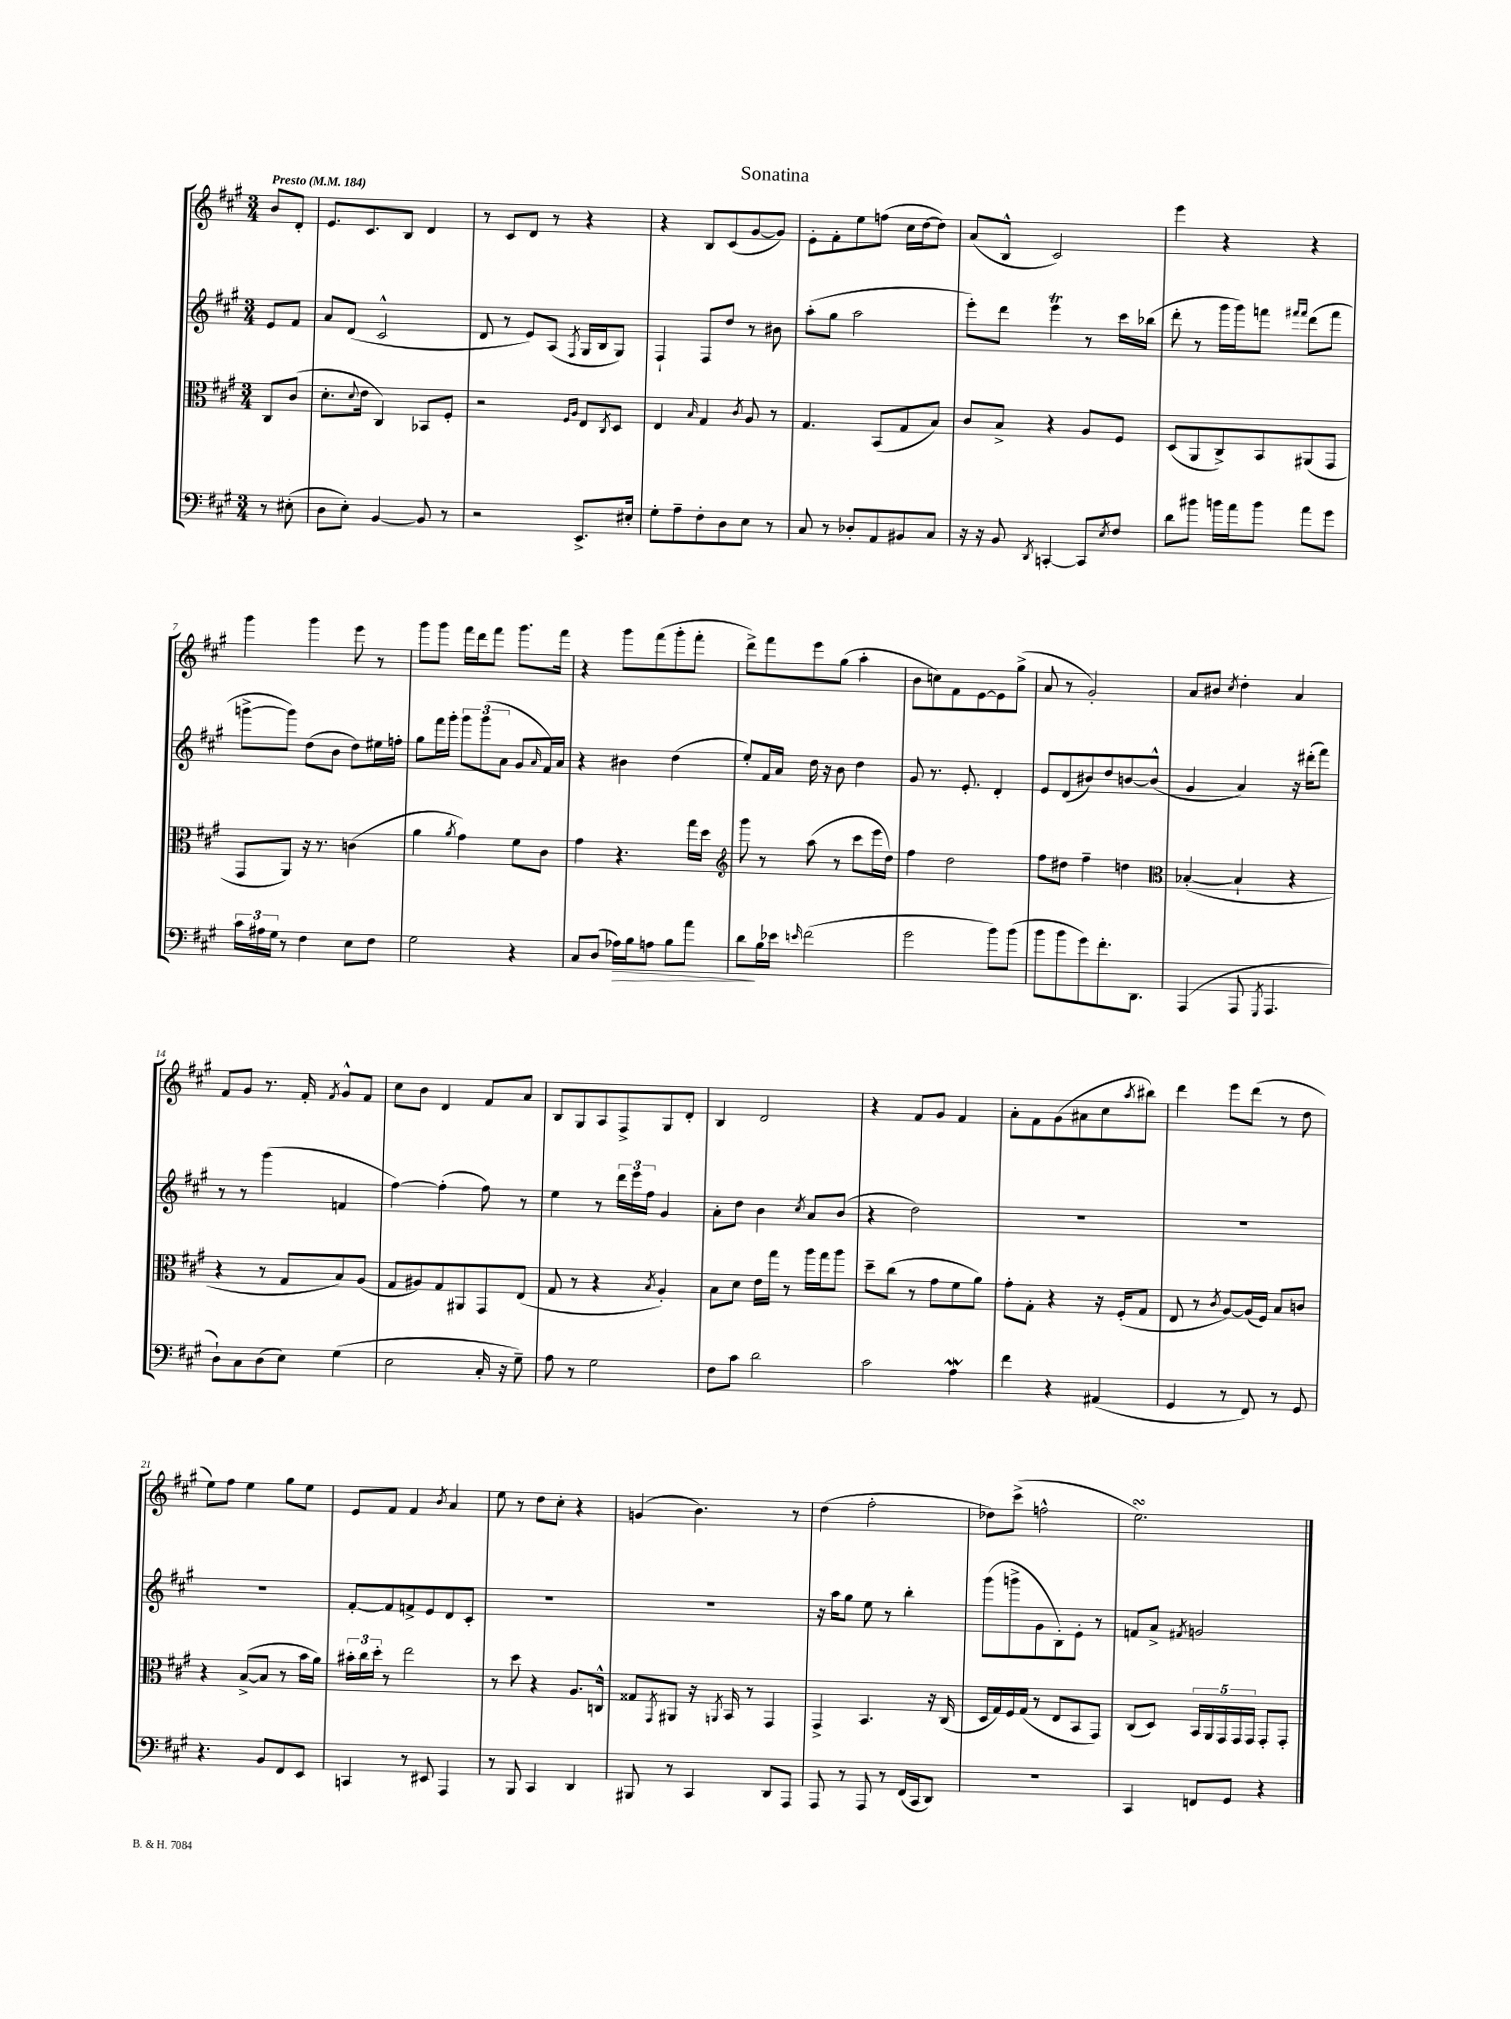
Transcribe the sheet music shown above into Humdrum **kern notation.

**kern	**kern	**kern	**kern
*staff4	*staff3	*staff2	*staff1
*clefF4	*clefC3	*clefG2	*clefG2
*k[f#c#g#]	*k[f#c#g#]	*k[f#c#g#]	*k[f#c#g#]
*M3/4	*M3/4	*M3/4	*M3/4
*MM184	*MM184	*MM184	*MM184
8r	8C#	8e	8b
(8E#'	(8c#	8f#	8d'
=	=	=	=
8D	8.d'	8a	8.e
8E')	.	(8d	.
.	8qqd	.	.
.	16e	.	8.c#
[4BB	4C#)	2c#^^	.
.	.	.	8B
8BB]	8BB-	.	4d
8r	8F#'	.	.
=	=	=	=
2r	2r	8d	8r
.	.	8r	8c#
.	.	8e)	8d
.	.	(8A	8r
.	16qqF#	.	.
.	16qqA	8qF#	.
8.EE^	8E	16G#	4r
.	.	16B	.
.	8qC#	.	.
.	8D	8G#)	.
16E#'	.	.	.
=	=	=	=
8G#'	4E	4F#`	4r
8A~	.	.	.
.	16qqB	.	.
8F#'	4G#	8F#	8B
8D	.	8dd	(8c#
.	8qc#	.	.
8E	8A	8r	[8g#
8r	8r	8b#	8g#])
=	=	=	=
8C#	4.G#	(8aa'	8e'
8r	.	8gg#	8f#'
8D-'	.	2aa	8ee
8AA	(8BB	.	(8ff
8BB#	8G#	.	16cc#
.	.	.	[16dd
8C#	8B)	.	8dd])
=	=	=	=
16r	8c#	8eee')	(8a
16r	.	.	.
8BB	8B^	8ddd	8B^^
8qDD	.	.	.
[4CC'	4r	4eee	2c#)
8CC]	8A	8r	.
8qE	.	.	.
8F#	8F#	16ccc#	.
.	.	(16bb-	.
=	=	=	=
8d	(8D	8ddd'	4eee
8b#	8AA	8r	.
16b	8C#^)	16ggg#	4r
16a	.	16ggg#)	.
8b	8BB	8fff	.
.	.	16qqfff#	.
.	.	16qqfff#	.
8a	(8AA#	(8ddd	4r
8g#	8GG#	8fff#	.
=	=	=	=
24c#	8GG#	[8ggg^	4ggg#
24A#	.	.	.
24G#	.	.	.
8r	8AA)	8ggg])	.
4F#	16r	(8dd	4ggg#
.	8.r	.	.
.	.	8b	.
8E	(4c	8dd)	8eee
8F#	.	16ee#	8r
.	.	16ff'	.
=	=	=	=
2G#	4a	8gg#	8ggg#
.	.	16fff#	8ggg#
.	.	16ggg#'	.
.	8qa	.	.
.	4g#)	12ggg#	16fff#
.	.	.	16ddd
.	.	(12ggg#	.
.	.	.	8fff#
.	.	12a	.
4r	8f#	8g#	8.ggg#
.	.	16qqa	.
.	8c#	16f#)	.
.	.	16a	16fff#
=	=	=	=
8C#	4g#	4r	4r
(8D	.	.	.
16A-)	4.r	4b#	8ggg#
16B	.	.	.
8A	.	.	(8fff#
8B	.	(4dd	8ggg#'
8a	16gg#	.	8fff#'
.	16dd	.	.
=	=	=	=
*	*clefG2	*	*
8d	8ggg#	8ee')	8ddd^)
16B	8r	16f#	8fff#
16e-	.	16a	.
16qqe	.	.	.
(2f#	(8aa	16dd	8eee
.	.	16r	.
.	8r	8b	(8gg#
.	8ccc#	4dd	4aa'
.	16eee	.	.
.	16dd)	.	.
=	=	=	=
2g#	4ff#	8g#	8b
.	.	8.r	8cc)
.	2dd	.	8f#
.	.	8.e'	.
.	.	.	[8e
8b)	.	4d'	8e]
(8b	.	.	(8gg#^
=	=	=	=
8b	8ff#	8e	8a
8b	8dd#	(8d	8r
8g#)	4ff#~	8b#)	2g#')
8.f#'	.	8dd	.
.	4dd	[8b	.
8.DD	.	.	.
.	.	(8b^^]	.
=	=	=	=
*	*clefC3	*	*
(4AAA	([4B-'	4g#	8a
.	.	.	8b#
.	.	.	8qcc#
8AAA	4B-`]	4a)	4dd'
8qGGG#	.	.	.
4.AAA	.	.	.
.	4r	16r	4a
.	.	(16ddd#'	.
.	.	8fff#)	.
=	=	=	=
8D`)	4r	8r	8f#
8C#	.	8r	8g#
(8D	8r	(4ggg#	8.r
8E)	8G#	.	.
.	.	.	16f#'
.	.	.	8qf#
(4G#	8B)	4f	8g#^^
.	(8A	.	8f#
=	=	=	=
2E	8G#	[4ff#)	8cc#
.	8A#)	.	8b
.	8G#	(4ff#']	4d
.	8AA#	.	.
16C#'	8GG#	8ff#)	8f#
16r	.	.	.
8G#~)	(8E	8r	8a
=	=	=	=
8A	8G#	4ee	8B
8r	8r	.	8G#
2G#	4r	8r	8A
.	.	24ddd	8F#^
.	.	24eee	.
.	.	24ff#	.
.	8qB	.	.
.	4A')	4g#	8G#
.	.	.	8d'
=	=	=	=
8F#	8B	8a'	4B
8c#	8d	8dd	.
2d	16e	4b	2d
.	16gg#	.	.
.	8r	.	.
.	.	8qcc#	.
.	16aa	8a	.
.	16gg#	.	.
.	8aa	(8b	.
=	=	=	=
2c#	8dd~	4r	4r
.	(8cc#	.	.
.	8r	2dd)	8f#
.	8g#	.	8g#
4A	8f#	.	4f#
.	8a)	.	.
=	=	=	=
4f#	8g#'	2.r	8a'
.	8G#'	.	8f#
4r	4r	.	(8g#
.	.	.	8a#
(4AA#	16r	.	8cc#
.	(16F#'	.	.
.	.	.	8qaa
.	8G#	.	8bb#)
=	=	=	=
4GG#	8E	2.r	4ddd
.	8r	.	.
.	8qc#	.	.
8r	[8A)	.	8eee
8FF#)	(16A]	.	(8ddd
.	16F#)	.	.
8r	8B	.	8r
8GG#	8c	.	8dd
=	=	=	=
4.r	4r	2.r	8ee)
.	.	.	8ff#
.	([8B^	.	4ee
8BB	8B]	.	.
8FF#	8r	.	8gg#
8EE	16b	.	8ee
.	16a)	.	.
=	=	=	=
4CC	24b#'	[8f#'	8e
.	24cc#	.	.
.	24dd'	.	.
.	8r	8f#]	8f#
8r	2ee	8f^	4f#
8EE#	.	8e	.
.	.	.	8qb
4AAA	.	8d	4a
.	.	8c#'	.
=	=	=	=
8r	8r	2.r	8ee
8BBB	8dd	.	8r
4CC#	4r	.	8dd
.	.	.	8cc#'
4DD	8.A	.	4r
.	16C^^	.	.
=	=	=	=
8BBB#	8G##	2.r	(4g
.	8qGG#	.	.
8r	8AA#	.	.
4CC#	16r	.	4.b)
.	8qAA	.	.
.	16BB	.	.
.	8r	.	.
8DD	4GG#	.	.
8AAA	.	.	8r
=	=	=	=
8AAA	4GG#^	16r	(4dd
.	.	16aa	.
8r	.	8gg#	.
8AAA	4.BB	8ee	2ff#'
8r	.	8r	.
(16FF#	.	4bb'	.
16CC#	.	.	.
8DD)	16r	.	.
.	(16C#	.	.
=	=	=	=
2.r	16D	(8ggg#	8dd-)
.	16G#)	.	.
.	16F#	8ggg^	(8ccc#^
.	(16G#	.	.
.	8r	8g#	2ff^^
.	8E	8B')	.
.	8BB	8e'	.
.	8GG#)	8r	.
=	=	=	=
4CC#	(8C#	8f	2.ee)
.	8D)	8a^	.
.	.	8qf#	.
8FF	20BB	2g	.
.	20AA	.	.
.	20GG#	.	.
8GG#	.	.	.
.	20GG#	.	.
.	20GG#	.	.
4r	8GG#'	.	.
.	8GG#'	.	.
==	==	==	==
*-	*-	*-	*-
